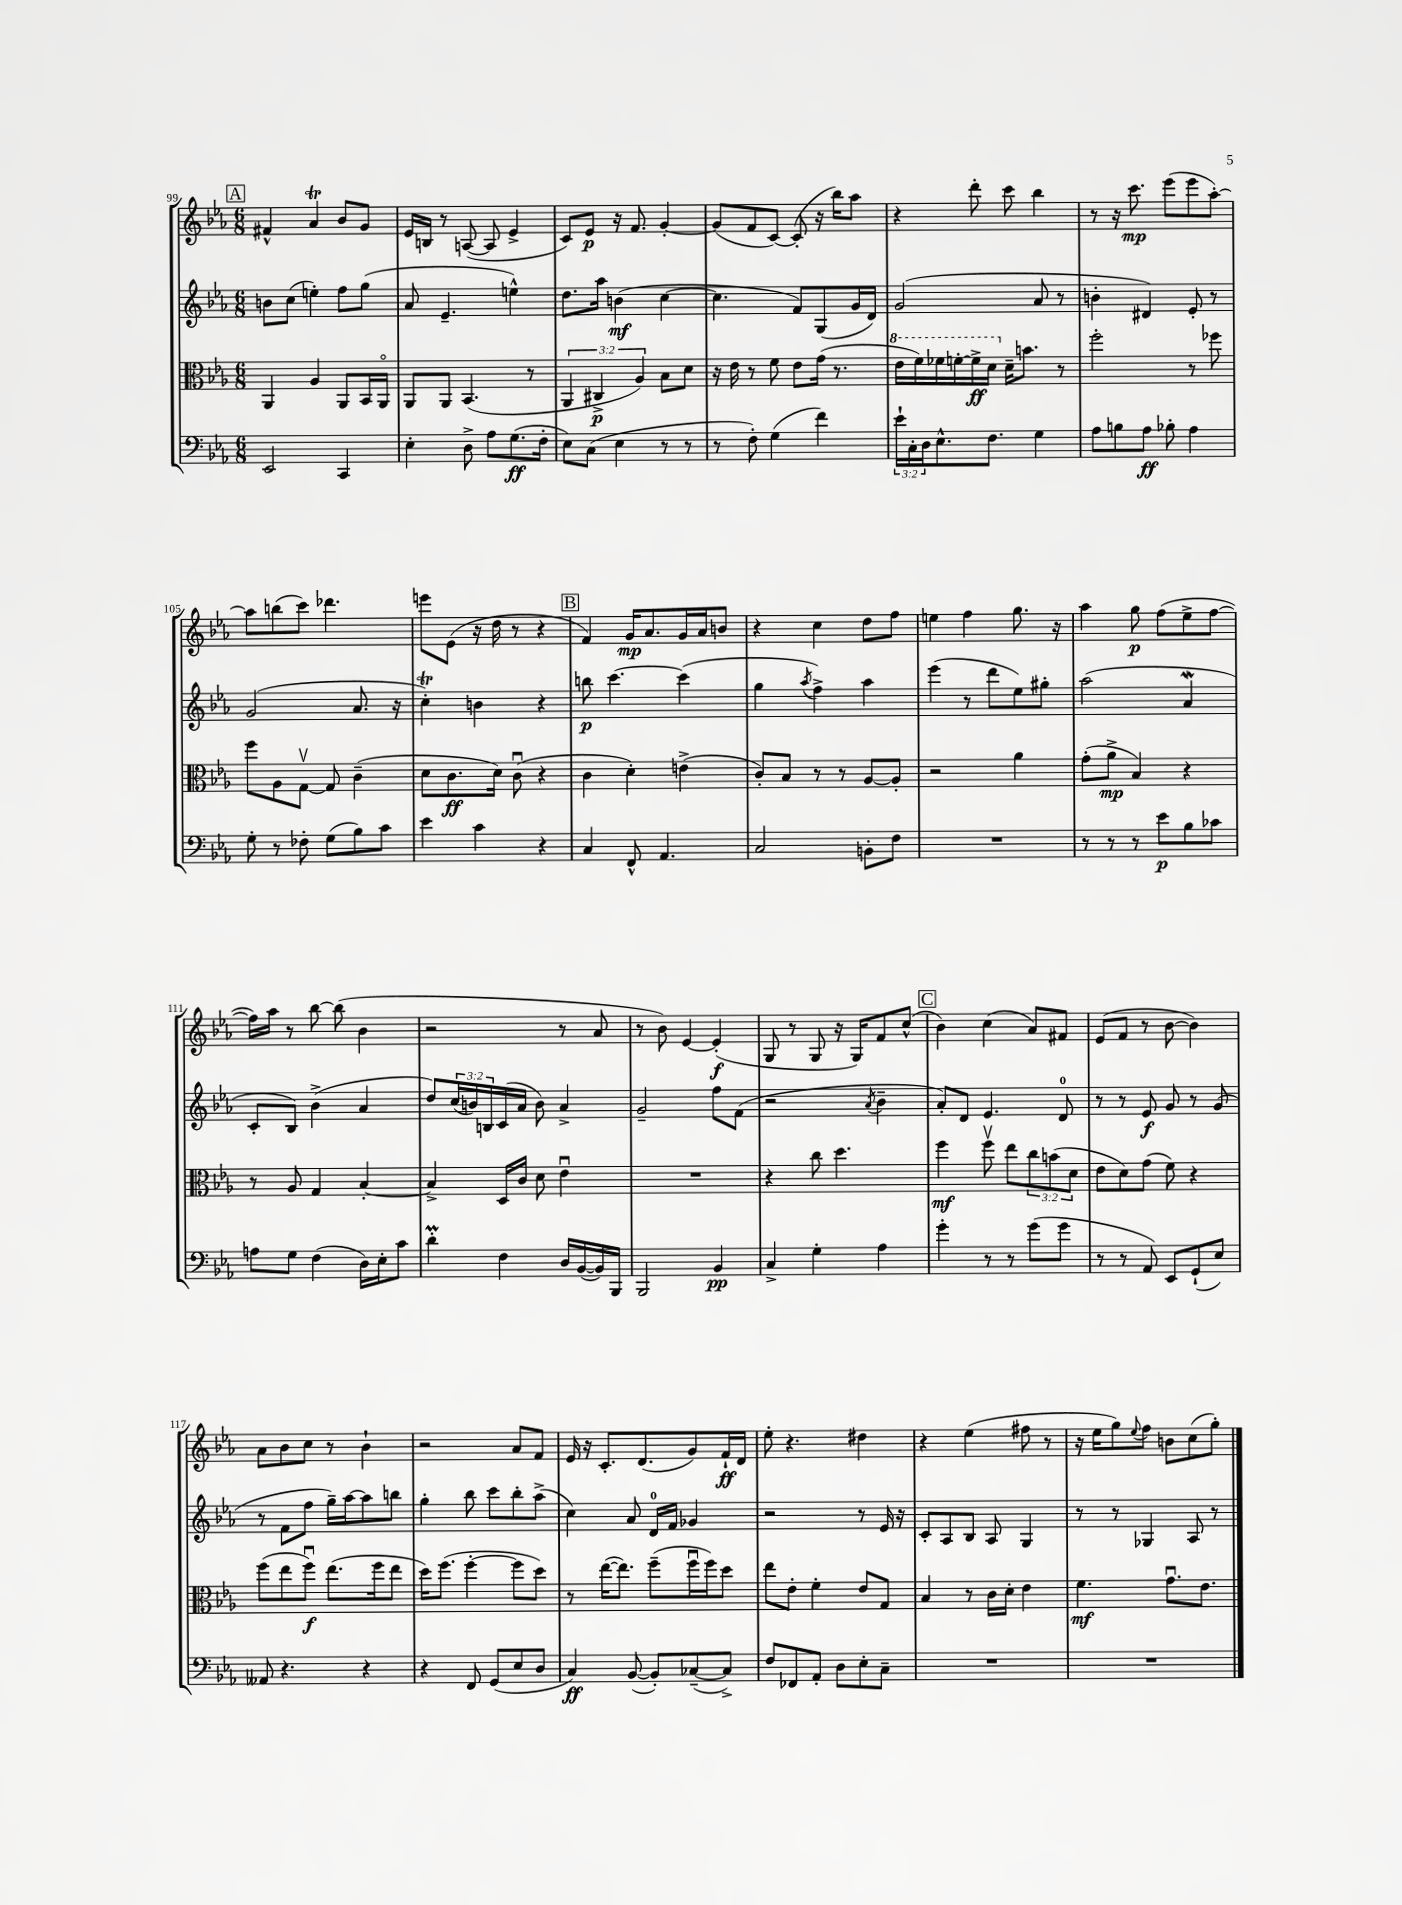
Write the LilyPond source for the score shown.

<<
\new StaffGroup <<
\new Staff = "s0" {
    \clef treble \key ees \major \numericTimeSignature \time 6/8
    \mark \markup { \box "A" } fis'4-^ aes'4\trill bes'8 g'8 |
    ees'16 b16 r8 a8~( a8 ees'4-> |
    c'8) ees'8\p r16 f'8. g'4~-. |
    g'8( f'8 c'8~) c'8-.( r16 bes''16) aes''8 |
    r4 d'''8-. c'''8 bes''4 |
    r8 r16 c'''8.\mp ees'''8( ees'''8 aes''8~-.) |
    aes''8 b''8( c'''8) des'''4. |
    e'''8 ees'8( r16 d''16 r8 r4 |
    \mark \markup { \box "B" } f'4) g'16\mp aes'8. g'16 aes'16 b'8 |
    r4 c''4 d''8 f''8 |
    e''4 f''4 g''8. r16 |
    aes''4 g''8\p f''8( ees''8-> f''8~ |
    f''16) aes''16 r8 bes''8~ bes''8( bes'4 |
    r2 r8 aes'8 |
    r8 bes'8) ees'4~ ees'4-.\f( |
    g8 r8 g8 r16 g16) f'8 c''8-^( |
    \mark \markup { \box "C" } bes'4) c''4( aes'8) fis'8 |
    ees'8( f'8 r8 bes'8~ bes'4) |
    aes'8 bes'8 c''8 r8 bes'4-! |
    r2 aes'8 f'8 |
    ees'16 r16 c'8.-. d'8.( g'8) f'16-!\ff d'16 |
    ees''8-. r4. dis''4 |
    r4 ees''4( fis''8 r8 |
    r16 ees''16 g''8) \appoggiatura { ees''8 } f''8 b'8 c''8( g''8-.) \bar "|." |
}
\new Staff = "s1" {
    \clef treble \key ees \major \numericTimeSignature \time 6/8 \override Staff.TupletNumber.text = #tuplet-number::calc-fraction-text
    \mark \markup { \box "A" } b'8 c''8( e''4-.) f''8 g''8( |
    aes'8 ees'4.-- e''4-^) |
    d''8. aes''16 b'4\mf( c''4~ |
    c''4. f'8) g8( g'16 d'16) |
    g'2( aes'8 r8 |
    b'4-. dis'4) ees'8-. r8 |
    g'2( aes'8. r16 |
    c''4-.\trill) b'4 r4 |
    \mark \markup { \box "B" } b''8\p c'''4.~ c'''4( |
    g''4 \acciaccatura { aes''8 } f''4->) aes''4 |
    ees'''4( r8 d'''8 ees''8) gis''8-. |
    aes''2( aes'4\mordent |
    c'8-. bes8) bes'4->( aes'4 |
    d''8) \tuplet 3/2 { c''16( b'16) b16 } c'16( aes'16 b'8) aes'4-> |
    g'2-- f''8 f'8( |
    r2 \acciaccatura { aes'8 } bes'4-- |
    \mark \markup { \box "C" } aes'8-.) d'8 ees'4. d'8-0 |
    r8 r8 ees'8\f g'8 r8 g'8( |
    r8 f'8 f''8 g''16--) aes''16~ aes''8 b''8 |
    g''4-. bes''8 c'''8 bes''8-. aes''8->( |
    c''4) aes'8 d'16-0 f'16 ges'4 |
    r2 r8 ees'16 r16 |
    c'8-. aes8 bes8 aes8 g4 |
    r8 r8 ges4 aes8 r8 \bar "|." |
}
\new Staff = "s2" {
    \clef alto \key ees \major \numericTimeSignature \time 6/8 \override Staff.TupletNumber.text = #tuplet-number::calc-fraction-text
    \mark \markup { \box "A" } aes,4 aes4 aes,8 bes,16 aes,16\flageolet |
    aes,8 aes,8 bes,4.( r8 |
    \tuplet 3/2 { aes,4 cis4->\p aes4) } bes8 d'8 |
    r16 ees'16 r8 f'8 ees'8 g'16( r8. |
    \ottava #1 ees''16 f''16) fes''16 f''16~-. f''16->\ff d''16 \ottava #0 d'16-- b'8. r8 |
    f''2-. r8 fes''8 |
    f''8 aes8 g8~\upbow g8 c'4--( |
    d'8 c'8.\ff d'16) c'8\downbow( r4 |
    \mark \markup { \box "B" } c'4 d'4-.) e'4->( |
    c'8-.) bes8 r8 r8 aes8~ aes8-. |
    r2 aes'4 |
    g'8-.( aes'8->\mp bes4) r4 |
    r8 aes8 g4 bes4~-. |
    bes4-> d16 c'16 d'8 ees'4\downbow |
    R2. |
    r4 c''8 d''4. |
    \mark \markup { \box "C" } f''4\mf f''8\upbow ees''8 \tuplet 3/2 { c''8 b'8( d'8 } |
    ees'8 d'8) g'8( f'8) r4 |
    f''8( ees''8 f''8\downbow\f) ees''8.( f''16 ees''8 |
    d''16) f''8.( f''4~-. f''8 d''8) |
    r8 ees''16~( ees''8.) f''8--( f''16\downbow f''16) d''8 |
    ees''8 ees'8-. f'4-. ees'8 g8 |
    bes4 r8 c'16 d'16-. ees'4 |
    f'4.\mf g'8.\downbow ees'8. \bar "|." |
}
\new Staff = "s3" {
    \clef bass \key ees \major \numericTimeSignature \time 6/8 \override Staff.TupletNumber.text = #tuplet-number::calc-fraction-text
    \mark \markup { \box "A" } ees,2 c,4 |
    ees4-. d8-> aes8 g8.\ff( f16-. |
    ees8) c8( ees4 r8 r8 |
    r8 f8-.) g4( f'4) |
    \tuplet 3/2 { ees'16-! c16-. d16 } ees8.-^ f8. g4 |
    aes8 b8 aes8\ff bes8-. aes4 |
    g8-. r8 fes8-. g8( bes8) c'8 |
    ees'4 c'4 r4 |
    \mark \markup { \box "B" } c4 f,8-^ aes,4. |
    c2 b,8-. f8 |
    R2. |
    r8 r8 r8 ees'8\p bes8 ces'8 |
    a8 g8 f4( d16) ees16-. c'8 |
    d'4-.\prall f4 d16 bes,16~( bes,16) bes,,16 |
    bes,,2 bes,4\pp |
    c4-> g4-. aes4 |
    \mark \markup { \box "C" } g'4-. r8 r8 g'8( g'8 |
    r8 r8 aes,8) ees,8 g,8-!( ees8) |
    aeses,8 r4. r4 |
    r4 f,8 g,8( ees8 d8 |
    c4\ff) bes,8~( bes,8-.) ces8~--( ces8->) |
    f8 fes,8 aes,8-. d8 ees8-. c8-- |
    R2. |
    R2. \bar "|." |
}
>>
>>
\layout { \context { \Score currentBarNumber = #99 } }
